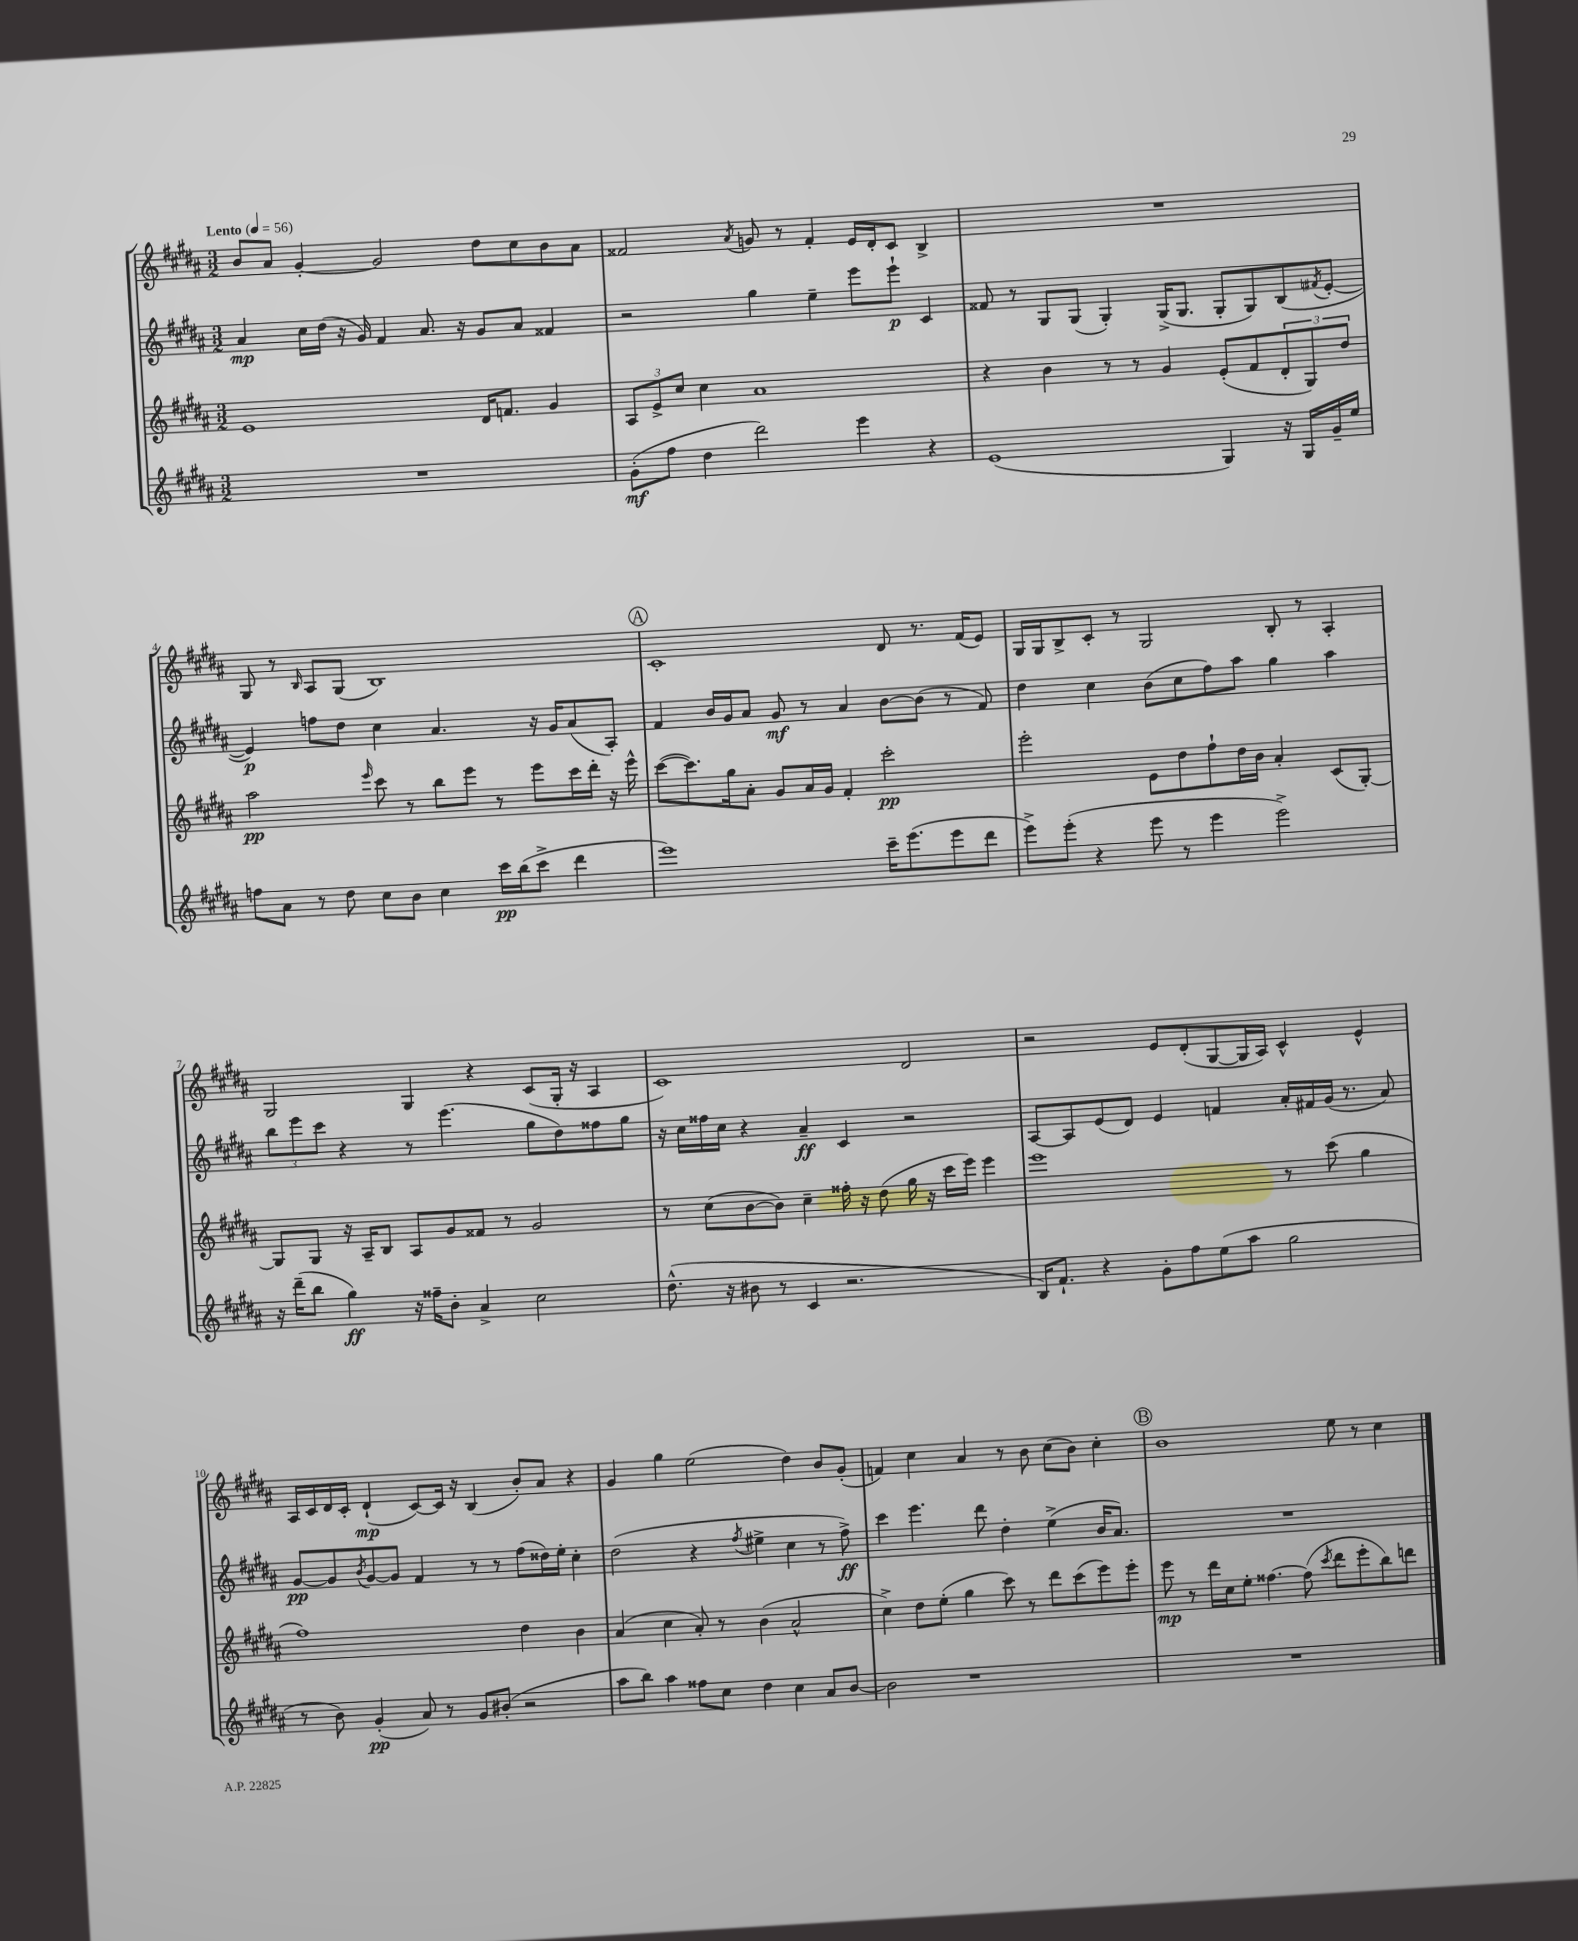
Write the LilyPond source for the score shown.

<<
\new StaffGroup <<
\new Staff = "s0" {
    \clef treble \key b \major \numericTimeSignature \time 3/2 \tempo "Lento" 4 = 56
    b'8 ais'8 gis'4~-. gis'2 dis''8 cis''8 b'8 ais'8 |
    fisis'2 \acciaccatura { ais'8 } g'8 r8 fisis'4-. e'16 dis'16-. cis'8 b4-> |
    R1. |
    gis8 r8 \grace { b16 } ais8 gis8( b1) |
    \mark \markup { \circle "A" } cis'1-. dis'8 r8. fis'16( e'8) |
    gis16 gis16 b8-> cis'8-. r8 gis2 b8-. r8 ais4-. |
    gis2 gis4 r4 cis'8( gis16-. r16 ais4 |
    cis'1) dis'2 |
    r2 e'8 dis'8-.( gis8~ gis16 ais16) cis'4-^ e'4-^ |
    ais16 cis'16 dis'16 cis'16-. dis'4-!\mp( cis'8~) cis'16 r16 b4( b'8-.) ais'8 r4 |
    gis'4 gis''4 e''2( dis''4) b'8 gis'8-.( |
    f'4) cis''4 ais'4 r8 b'8 cis''8( b'8) cis''4-. |
    \mark \markup { \circle "B" } b'1 e''8 r8 cis''4 \bar "|." |
}
\new Staff = "s1" {
    \clef treble \key b \major \numericTimeSignature \time 3/2
    ais'4\mp cis''16 dis''16( r16 gis'16) fis'4 ais'8. r16 gis'8 ais'8 fisis'4 |
    r2 gis''4 e''4-- e'''8 e'''8-!\p cis'4 |
    fisis'8 r8 gis8 gis8( gis4-.) gis16->( gis8. gis8-. gis8) b8( \acciaccatura { fis'8 } e'8~-. |
    e'4\p) f''8 dis''8 cis''4 ais'4. r16 gis'16 ais'8( ais8-.) |
    \mark \markup { \circle "A" } fis'4 b'16 gis'16 ais'8 gis'8\mf r8 ais'4 b'8~ b'8( r8 fis'8) |
    dis''4 cis''4 b'8( cis''8 fis''8) ais''8 gis''4 ais''4 |
    \tuplet 3/2 { b''8 e'''8 cis'''8 } r4 r8 e'''4.( gis''8 dis''8) fisis''8 gis''8 |
    r16 cis''16 fisis''16 cis''16 r4 ais'4--\ff cis'4 r2 |
    ais8~ ais8 e'8( dis'8) e'4 f'4 ais'16-. fis'16 gis'16( r8. ais'8) |
    gis'8~\pp gis'8 \acciaccatura { b'8 } gis'8~ gis'8 fis'4 r8 r8 fis''8( disis''16) e''16-. cis''4-. |
    dis''2( r4 \acciaccatura { fis''8 } eis''4-> cis''4 r8 fis''8->\ff) |
    cis'''4 e'''4. dis'''8 dis''4-. e''4->( b'16 ais'8.) |
    \mark \markup { \circle "B" } R1. \bar "|." |
}
\new Staff = "s2" {
    \clef treble \key b \major \numericTimeSignature \time 3/2
    e'1 dis'16 f'8. gis'4 |
    \tuplet 3/2 { ais8 e'8-> cis''8 } cis''4 ais'1 |
    r4 b'4 r8 r8 gis'4 e'8-.( fis'8 \tuplet 3/2 { dis'8-. gis8) dis''8 } |
    ais''2\pp \grace { e'''16 } cis'''8 r8 b''8 e'''8 r8 e'''8 cis'''16 dis'''16-. r16 e'''16-^ |
    \mark \markup { \circle "A" } cis'''8~( cis'''8.) gis''16 ais'8-. gis'8 ais'16 gis'16 fis'4-. cis'''2-.\pp |
    e'''2-. e'8 dis''8 fis''8-! dis''16 b'16 ais'4-. cis'8( gis8~-.) |
    gis8 gis8 r16 ais16-- b8 ais8 gis'8 fisis'8 r8 gis'2 |
    r8 cis''8( b'8~ b'8) cis''4-- fisis''16-. r16 dis''8( gis''16 r16 cis'''16 e'''16) e'''4 |
    e'''1 r8 cis'''8( gis''4 |
    fis''1) dis''4 b'4 |
    ais'4( cis''4 ais'8-.) r8 b'4( ais'2-^ |
    cis''4->) dis''8 e''8-.( gis''4 cis'''8) r8 dis'''8 cis'''8( e'''8) e'''8-. |
    \mark \markup { \circle "B" } e'''8\mp r8 dis'''16 cis''16 e''8-. fisis''4.~ fisis''8( \acciaccatura { cis'''8 } dis'''8 e'''8-. b''8) d'''8 \bar "|." |
}
\new Staff = "s3" {
    \clef treble \key b \major \numericTimeSignature \time 3/2
    R1. |
    gis'8-.\mf( fis''8 dis''4 dis'''2) e'''4 r4 |
    e'1( gis4) r16 gis16 gis'16-- e''16 |
    f''8 ais'8 r8 dis''8 cis''8 b'8 cis''4 cis'''16\pp b''16( cis'''8-> dis'''4 |
    \mark \markup { \circle "A" } e'''1) cis'''16-- e'''8.( e'''8 dis'''8 |
    e'''8->) e'''8-.( r4 e'''8 r8 e'''4 e'''2->) |
    r16 dis'''16--( b''8 gis''4\ff) r16 fisis''16-- b'8-. ais'4-> cis''2 |
    dis''8.-^( r16 bis'8 r8 cis'4 r2. |
    b16) fis'8.-! r4 gis'8-. fis''8 e''8( ais''8 gis''2 |
    r8 b'8) gis'4-.\pp( ais'8) r8 gis'8 bis'8-.( r2 |
    ais''8 b''8) ais''4 fisis''8 cis''8 dis''4 cis''4 ais'8 b'8~ |
    b'2 r1 |
    \mark \markup { \circle "B" } R1. \bar "|." |
}
>>
>>
